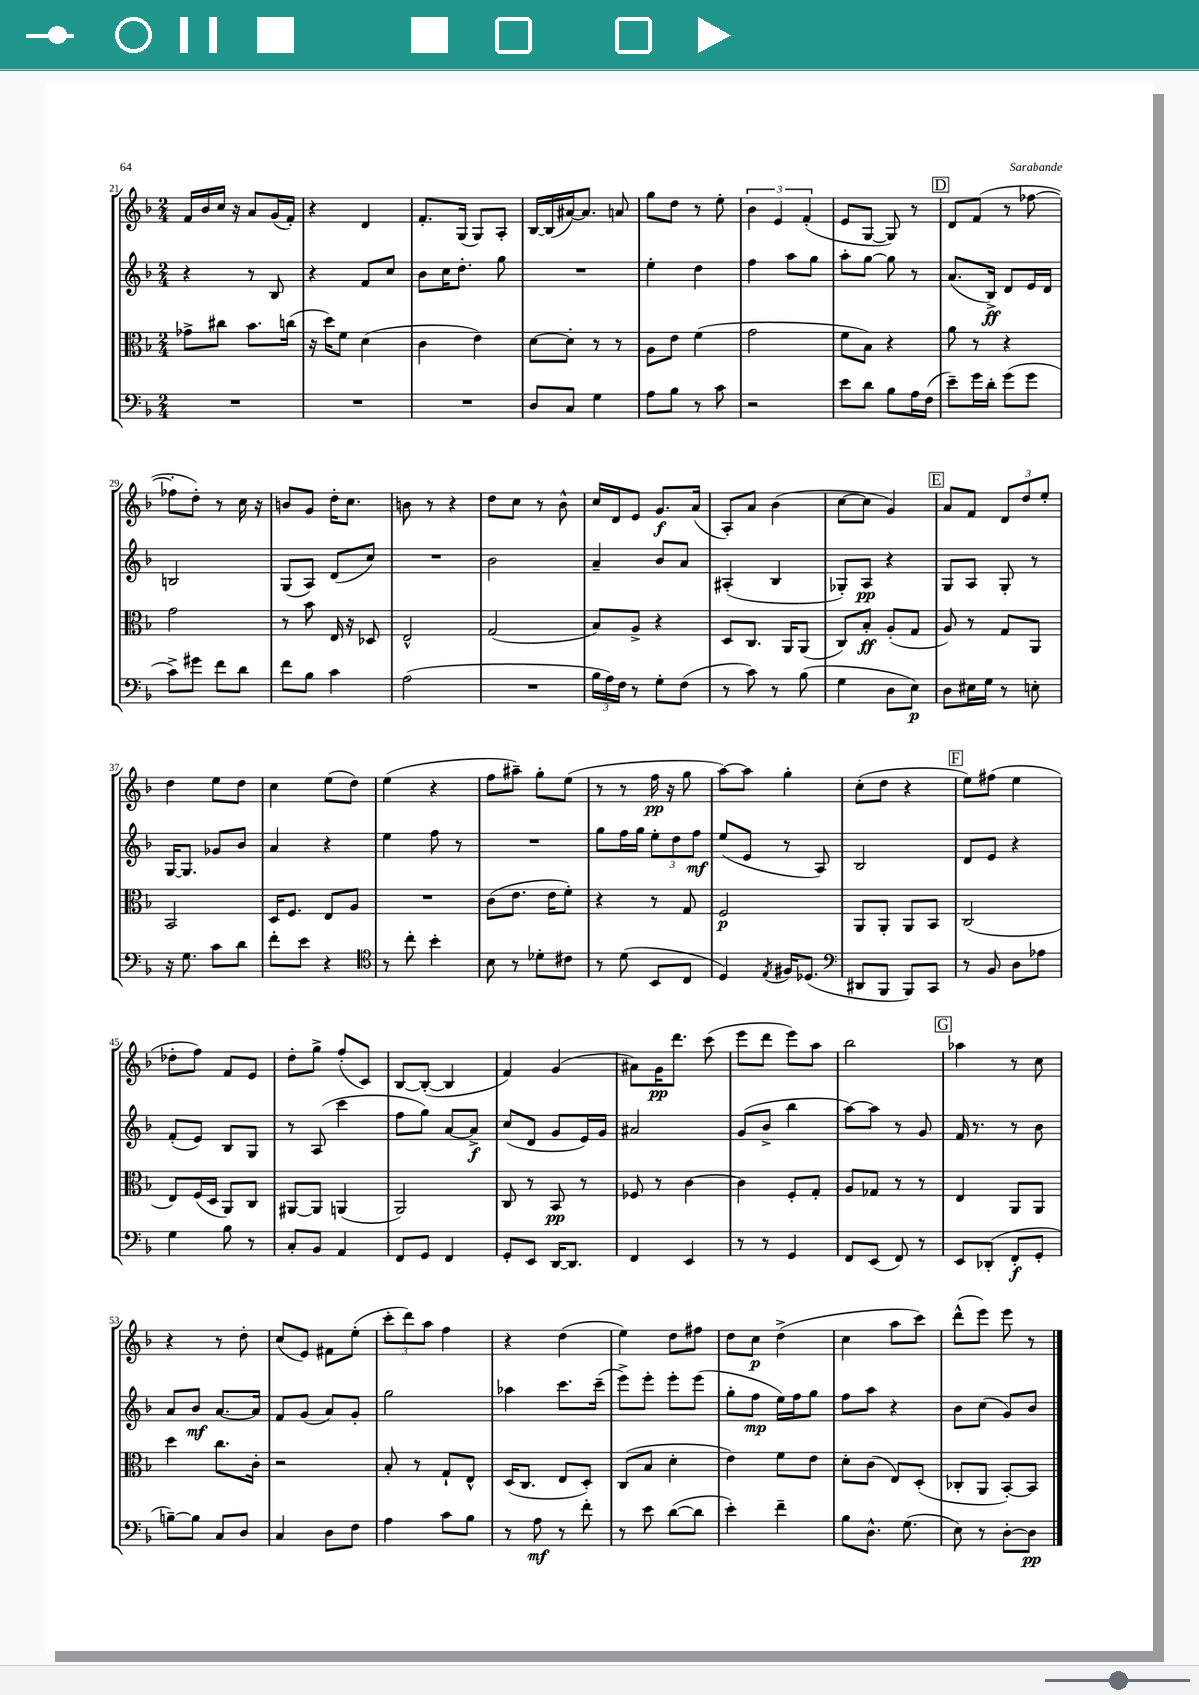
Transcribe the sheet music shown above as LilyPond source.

<<
\new StaffGroup <<
\new Staff = "s0" {
    \clef treble \key f \major \numericTimeSignature \time 2/4
    \autoBeamOff f'16[ bes'16 c''16] r16 a'8[ g'16( f'16]-.) |
    r4 d'4 |
    f'8.[-. g16]( g8[) a8]-. |
    bes16[~ bes16( ais'16~) ais'8.] a'8 |
    g''8[ d''8] r8 e''8-. |
    \tuplet 3/2 { bes'4 e'4 f'4-.( } |
    e'8[ g8]~ g8) r8 |
    \mark \markup { \box "D" } d'8[ f'8]( r8 fes''8~ |
    fes''8[-. d''8]-.) r8 c''16 r16 |
    b'8[ g'8] d''16[-. c''8.] |
    b'8 r8 r4 |
    d''8[ c''8] r8 bes'8-^ |
    c''16[ d'16 e'8] g'8.[\f a'16]( |
    a8[-.) a'8] bes'4( |
    c''8[~ c''8] g'4) |
    \mark \markup { \box "E" } a'8[ f'8] \tuplet 3/2 { d'8[ d''8 e''8]-. } |
    d''4 e''8[ d''8] |
    c''4 e''8[( d''8]) |
    e''4( r4 |
    f''8[ ais''8]--) g''8[-. e''8]( |
    r8 r8 f''16\pp r16 g''8 |
    a''8[~) a''8] g''4-. |
    c''8[-.( d''8] r4 |
    \mark \markup { \box "F" } e''8[) fis''8]( e''4 |
    des''8[-. f''8]) f'8[ e'8] |
    d''8[-. g''8]-> f''8[-.( c'8]) |
    bes8[~ bes8]~-.( bes4 |
    f'4) g'4( |
    ais'8[) g'16\pp d'''8.] c'''8( |
    e'''8[ d'''8] e'''8[) a''8] |
    bes''2 |
    \mark \markup { \box "G" } aes''4 r8 c''8 |
    r4 r8 d''8-. |
    c''8[( e'8]) fis'8[ e''8]-.( |
    \tuplet 3/2 { c'''8[-. d'''8) a''8] } f''4 |
    r4 d''4( |
    e''4) d''8[ fis''8] |
    d''8[ c''8]\p d''4->( |
    c''4 a''8[ c'''8]) |
    d'''8[-^( e'''8]) e'''8 r8 \bar "|." |
}
\new Staff = "s1" {
    \clef treble \key f \major \numericTimeSignature \time 2/4
    \autoBeamOff r4 r8 bes8 |
    r4 f'8[ c''8] |
    bes'8[ c''16 d''8.]-. g''8 |
    R2 |
    e''4-. d''4 |
    f''4 a''8[ g''8] |
    a''8[-. g''8]~ g''8 r8 |
    \mark \markup { \box "D" } a'8.[( bes16]->\ff) d'8[ e'16 d'16] |
    b2 |
    g8[( a8]) d'8[( c''8]) |
    R2 |
    bes'2 |
    a'4-- bes'8[ a'8] |
    ais4-.( bes4 |
    ges8[-.) a8]\pp r4 |
    \mark \markup { \box "E" } g8[ a8] g8-. r8 |
    g16[~ g8.] ges'8[ bes'8] |
    a'4 r4 |
    e''4 f''8 r8 |
    R2 |
    g''8[ f''16 g''16] \tuplet 3/2 { e''8[-. d''8 f''8]\mf } |
    e''8[( e'8] r8 a8) |
    bes2 |
    \mark \markup { \box "F" } d'8[ e'8] r4 |
    f'8[-.( e'8]) bes8[ g8] |
    r8 a8( c'''4 |
    f''8[ g''8]) a'8[~ a'8]->\f |
    c''8[( d'8] g'8[ e'16) g'16] |
    ais'2 |
    g'8[( bes'8]-> bes''4 |
    a''8[~) a''8] r8 g'8 |
    \mark \markup { \box "G" } f'16 r8. r8 bes'8 |
    a'8[ bes'8]\mf a'8.[~ a'16] |
    f'8[ g'8]( a'8[) g'8]-. |
    g''2 |
    aes''4 c'''8.[ c'''16]--( |
    e'''8[->) e'''8]-. e'''8[-. e'''8]( |
    g''8[-. f''8]\mp e''16[) f''16 g''8] |
    f''8[ a''8] r4 |
    bes'8[ c''8]( g'8[) bes'8] \bar "|." |
}
\new Staff = "s2" {
    \clef alto \key f \major \numericTimeSignature \time 2/4
    \autoBeamOff ges'8[-> cis''8] bes'8.[ c''16]( |
    r16 d''16[) f'8] d'4( |
    c'4 e'4) |
    d'8[~ d'8]-. r8 r8 |
    a8[ e'8] f'4( |
    g'2 |
    f'8[ bes8]) r4 |
    \mark \markup { \box "D" } a'8 r8 r4 |
    g'2 |
    r8 bes'8 e16 r16 des8 |
    e2-^ |
    g2( |
    bes8[) a8]-> r4 |
    d8[ c8.] a,16[ a,8]( |
    c8[) bes8]-.\ff a8[-.( g8] |
    \mark \markup { \box "E" } a8) r8 g8[ a,8] |
    bes,2 |
    d16[ f8.] e8[ a8] |
    R2 |
    c'8[( e'8.] e'16[ f'8]-.) |
    r4 r8 g8 |
    f2\p |
    a,8[ a,8]-. a,8[ bes,8] |
    \mark \markup { \box "F" } c2( |
    e8[) f16( d16] a,8[) c8] |
    ais,8[~ ais,8] a,4( |
    a,2) |
    c8 r8 bes,8\pp r8 |
    fes8 r8 c'4~ |
    c'4 f8[-. g8]-. |
    a8[ ges8] r8 r8 |
    \mark \markup { \box "G" } e4 a,8[ a,8] |
    d''4 c''8.[ c'16]-. |
    r2 |
    bes8-. r8 g8[-! e8]-^ |
    d16[( c8.] e8[ d8]-.) |
    c8[( bes8] d'4-. |
    e'4) f'8[ e'8] |
    d'8[-. c'8]( e8[) d8]-.( |
    ces8[-. a,8] bes,8[~-.) bes,8] \bar "|." |
}
\new Staff = "s3" {
    \clef bass \key f \major \numericTimeSignature \time 2/4
    \autoBeamOff R2 |
    R2 |
    R2 |
    d8[ c8] g4 |
    a8[ bes8] r8 c'8 |
    r2 |
    e'8[ d'8] bes8[ a16 f16]( |
    \mark \markup { \box "D" } e'8[--) g'16 d'16]-. g'8[( g'8] |
    c'8[->) gis'8] f'8[ d'8] |
    f'8[ bes8] c'4 |
    a2( |
    R2 |
    \tuplet 3/2 { bes16[ a16) f16] } r8 g8[-. f8]( |
    r8 c'8) r8 bes8( |
    g4 d8[ e8]\p) |
    \mark \markup { \box "E" } d8[ eis16 g16] r8 e8-. |
    r16 g8. c'8[ d'8] |
    f'8[-. e'8] r4 |
    \clef tenor r8 c''8-. bes'4-. |
    bes8 r8 des'8[-. cis'8] |
    r8 d'8( bes,8[ c8] |
    d4) \acciaccatura { e8 } fis16[ des8.]( |
    \clef bass dis,8[ bes,,8] bes,,8[) c,8] |
    \mark \markup { \box "F" } r8 bes,8 d8[ aes8] |
    g4 bes8 r8 |
    c8[-. bes,8] a,4 |
    f,8[ g,8] f,4 |
    g,8[-. e,8] d,16[~ d,8.] |
    f,4 e,4 |
    r8 r8 g,4 |
    f,8[ e,8]( f,8) r8 |
    \mark \markup { \box "G" } e,8[ des,8]-.( f,8[-.\f g,8]-. |
    b8[~--) b8] c8[ d8] |
    c4 d8[ f8] |
    a4 c'8[ bes8] |
    r8 a8\mf r8 f'8-. |
    r8 e'8 d'8[~( d'8] |
    e'4-.) f'4-- |
    bes8[ d8.]-^ g8.( |
    e8) r8 d8[~-. d8]\pp \bar "|." |
}
>>
>>
\layout { \context { \Score currentBarNumber = #21 } }
